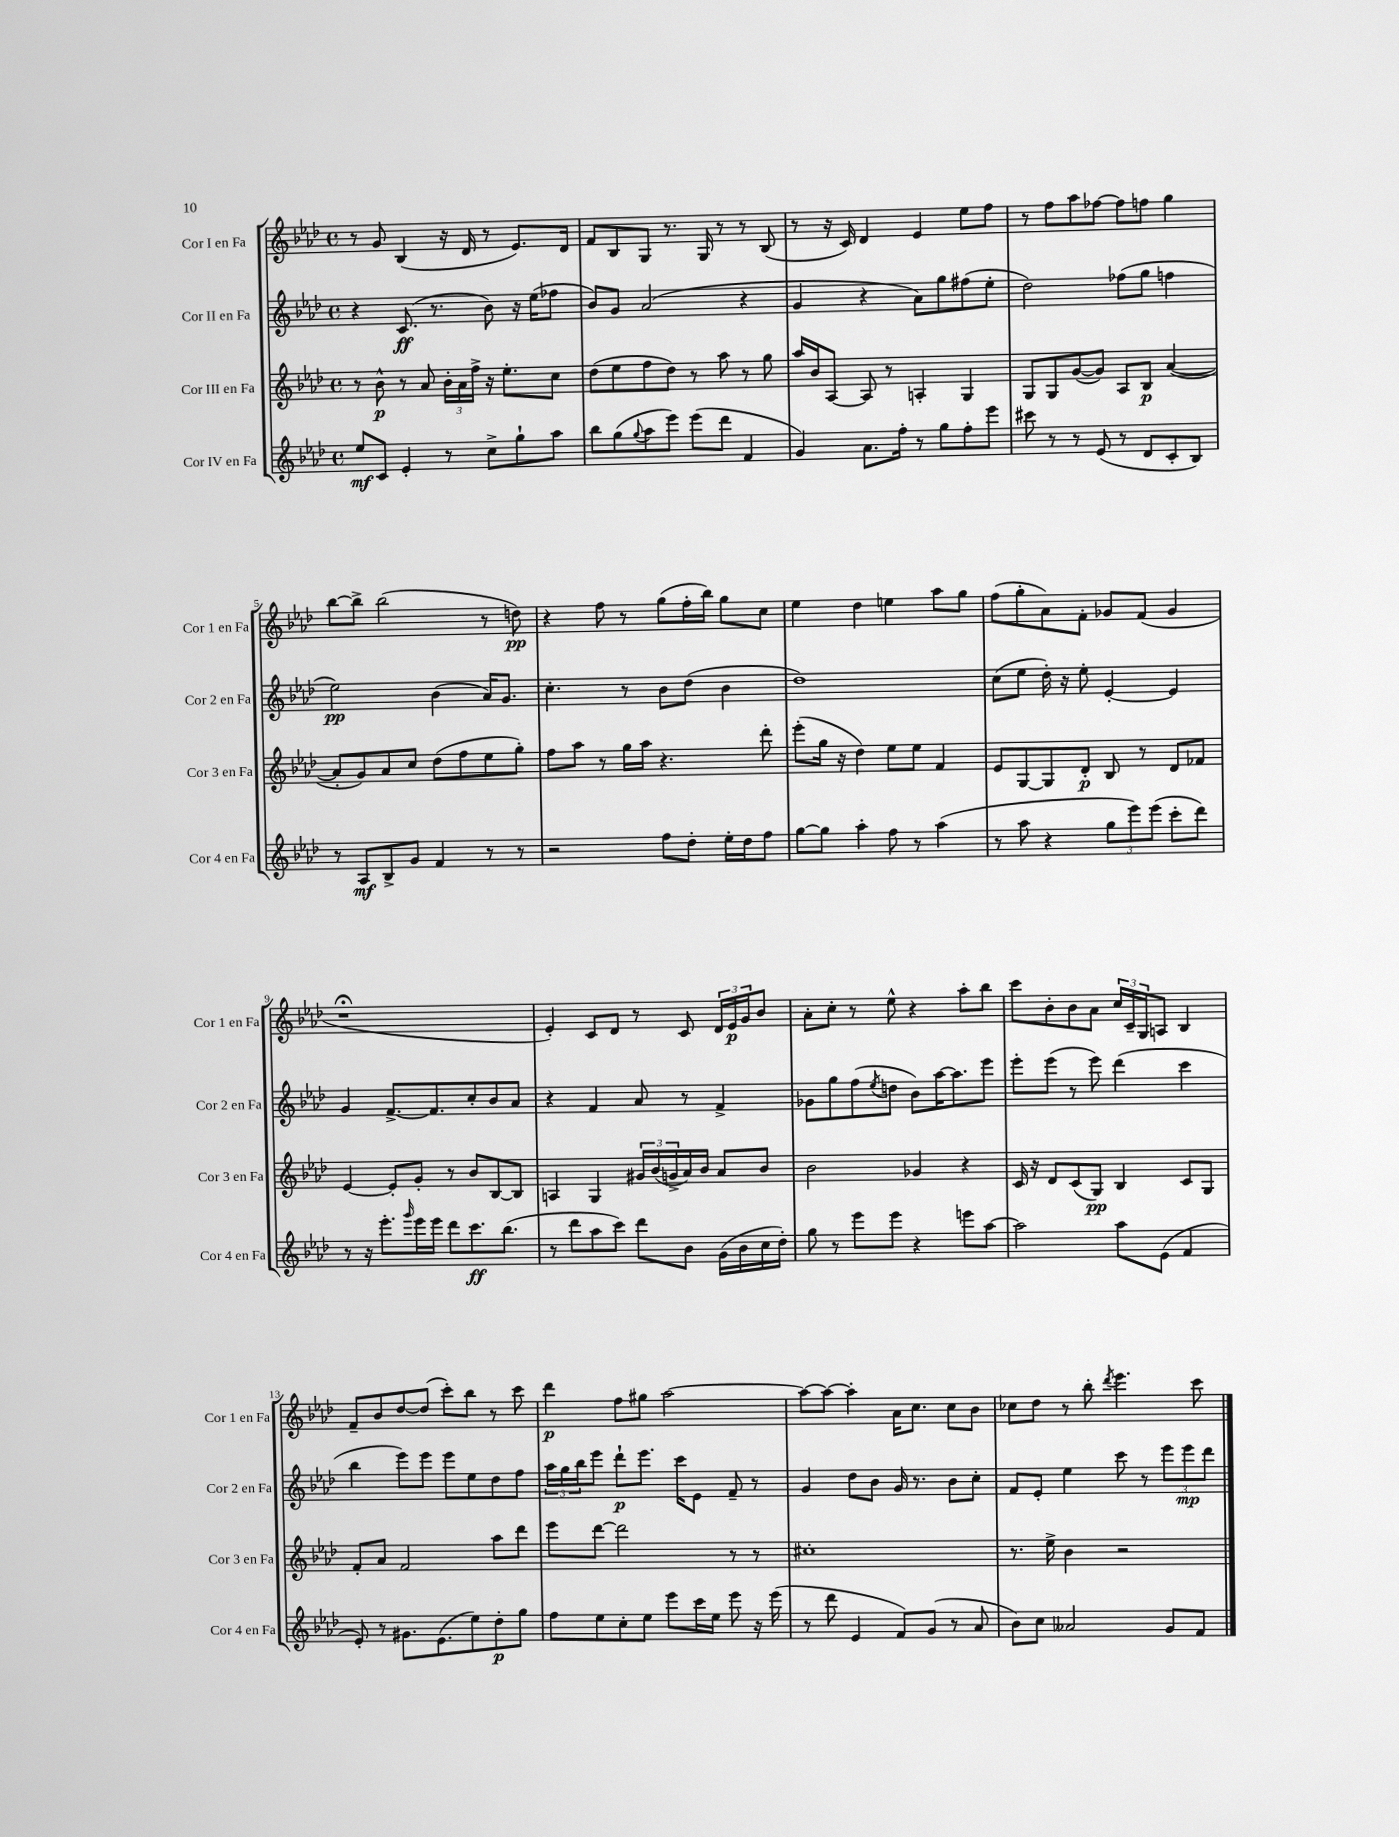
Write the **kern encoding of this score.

**kern	**dynam	**kern	**dynam	**kern	**dynam	**kern	**dynam
*part4	*part4	*part3	*part3	*part2	*part2	*part1	*part1
*staff4	*staff4	*staff3	*staff3	*staff2	*staff2	*staff1	*staff1
*I"Cor IV en Fa	*	*I"Cor III en Fa	*	*I"Cor II en Fa	*	*I"Cor I en Fa	*
*I'Cor 4 en Fa	*	*I'Cor 3 en Fa	*	*I'Cor 2 en Fa	*	*I'Cor 1 en Fa	*
*clefG2	*	*clefG2	*	*clefG2	*	*clefG2	*
*k[b-e-a-d-]	*	*k[b-e-a-d-]	*	*k[b-e-a-d-]	*	*k[b-e-a-d-]	*
*M4/4	*	*M4/4	*	*M4/4	*	*M4/4	*
*met(c)	*	*met(c)	*	*met(c)	*	*met(c)	*
=1	=1	=1	=1	=1	=1	=1	=1
8ee-/L	mf	8r	.	4r	.	8r	.
8c/J	.	8b-^^\	p	.	.	8g/	.
4e-'/	.	8r	.	(8.c/	ff	(4B-/	.
.	.	8a-/	.	.	.	.	.
.	.	.	.	8.r	.	.	.
8r	.	24b-'\LL	.	.	.	16r	.
.	.	24a-\	.	.	.	.	.
.	.	.	.	.	.	16d-/	.
.	.	24ff^\JJ	.	.	.	.	.
8cc^\L	.	16r	.	8b-\)	.	8r	.
.	.	8.ee-'\L	.	.	.	.	.
8gg`\	.	.	.	16r	.	8.e-/L)	.
.	.	.	.	(16ee-\KL	.	.	.
8aa-\J	.	8cc\J	.	8ff-X\J	.	.	.
.	.	.	.	.	.	16d-/Jk	.
=2	=2	=2	=2	=2	=2	=2	=2
8bb-\L	.	(8dd-\L	.	8b-/L)	.	8f/L	.
(8gg\	.	8ee-\	.	8g/J	.	8B-/	.
8qqgg/	.	.	.	.	.	.	.
8aa-\	.	8ff\	.	(2a-/	.	8G/J	.
8eee-\J)	.	8dd-\J)	.	.	.	8.r	.
(8eee-\L	.	8r	.	.	.	.	.
.	.	.	.	.	.	16G/	.
8ddd-\J	.	8aa-\	.	.	.	8r	.
4f/	.	8r	.	4r	.	8r	.
.	.	8gg\	.	.	.	(8B-/	.
=3	=3	=3	=3	=3	=3	=3	=3
4g/)	.	16aa-/LL	.	4g/	.	8r	.
.	.	16b-/J	.	.	.	.	.
.	.	[8A-/J	.	.	.	16r	.
.	.	.	.	.	.	16c/)	.
8.a-\L	.	8A-/]	.	4r	.	4d-/	.
.	.	8r	.	.	.	.	.
16ff'\Jk	.	.	.	.	.	.	.
8r	.	4An'/	.	8a-\L)	.	4e-/	.
8gg\L	.	.	.	8gg\	.	.	.
8ff'\	.	4G/	.	(8ff#X\	.	8ee-\L	.
8eee-\J	.	.	.	8ee-'\J	.	8ff\J	.
=4	=4	=4	=4	=4	=4	=4	=4
8ccc#X\	.	8G/L	.	2dd-\)	.	8r	.
8r	.	8G/	.	.	.	8ff\L	.
8r	.	([8g/	.	.	.	8aa-\	.
(8e-/	.	8g/J])	.	.	.	[8ff-X\J	.
8r	.	8A-/L	.	(8ff-X\L	.	8ff-\L]	.
8d-/L	.	8B-/J	p	8gg\J	.	8ffn\J	.
8c'/	.	([4a-/	.	4ffn\	.	4gg\	.
8B-/J)	.	.	.	.	.	.	.
!!LO:LB:g=z
=5	=5	=5	=5	=5	=5	=5	=5
8r	.	8a-'/L]	.	2ee-\)	pp	[8bb-\L	.
8A-/L	mf	8g/)	.	.	.	8bb-^\J]	.
8B-^/	.	8a-/	.	.	.	(2bb-\	.
8g/J	.	8cc/J	.	.	.	.	.
4f/	.	(8dd-\L	.	(4b-\	.	.	.
.	.	8ff\	.	.	.	.	.
8r	.	8ee-\	.	16a-/KL)	.	8r	.
.	.	.	.	8.g/J	.	.	.
8r	.	8gg'\J)	.	.	.	8ddn\)	pp
=6	=6	=6	=6	=6	=6	=6	=6
2r	.	8ff\L	.	4.cc'\	.	4r	.
.	.	8aa-\J	.	.	.	.	.
.	.	8r	.	.	.	8ff\	.
.	.	16gg\LL	.	8r	.	8r	.
.	.	16aa-\JJ	.	.	.	.	.
8ff\L	.	4.r	.	8b-\L	.	(8gg\L	.
8dd-'\J	.	.	.	(8dd-\J	.	16ff'\L	.
.	.	.	.	.	.	16bb-\JJ)	.
16ee-'\LL	.	.	.	4b-\	.	8gg\L	.
16dd-\J	.	.	.	.	.	.	.
8ff\J	.	8ddd-'\	.	.	.	8cc\J	.
=7	=7	=7	=7	=7	=7	=7	=7
[8gg\L	.	(8eee-'\L	.	1dd-)	.	4ee-\	.
8gg\J]	.	16gg\Jk	.	.	.	.	.
.	.	16r	.	.	.	.	.
4aa-'\	.	4dd-\)	.	.	.	4dd-\	.
8ff\	.	8ee-\L	.	.	.	4een\	.
8r	.	8ee-\J	.	.	.	.	.
(4aa-\	.	4f/	.	.	.	8aa-\L	.
.	.	.	.	.	.	8gg\J	.
=8	=8	=8	=8	=8	=8	=8	=8
8r	.	8e-/L	.	(8cc\L	.	(8ff\L	.
8aa-\	.	[8G/	.	8ee-\J	.	8gg'\	.
4r	.	8G/]	.	16dd-'\)	.	8a-\)	.
.	.	.	.	16r	.	.	.
.	.	8d-'/J	p	8ee-'\	.	8f'\J	.
12gg\L	.	8B-/	.	[4e-'/	.	8g-X/L	.
12eee-\)	.	.	.	.	.	.	.
.	.	8r	.	.	.	(8f/J	.
(12eee-\J	.	.	.	.	.	.	.
8ccc'\L	.	8d-/L	.	4e-/]	.	4g-/	.
8ddd-\J)	.	8f-X/J	.	.	.	.	.
!!LO:LB:g=z
=9	=9	=9	=9	=9	=9	=9	=9
8r	.	[4e-/	.	4g/	.	1r;<	.
16r	.	.	.	.	.	.	.
8.eee-'\L	.	.	.	.	.	.	.
.	.	8e-'/L]	.	[8.f^/L	.	.	.
16qqggg/	.	.	.	.	.	.	.
16eee-\L	.	8g'/J	.	.	.	.	.
16eee-\JJ	.	.	.	8.f/]	.	.	.
8ddd-\L	.	8r	.	.	.	.	.
8.ccc\	ff	8b-/L	.	8cc'/	.	.	.
.	.	[8B-/	.	8b-/	.	.	.
(8.bb-\J	.	.	.	.	.	.	.
.	.	8B-/J]	.	8a-/J	.	.	.
=10	=10	=10	=10	=10	=10	=10	=10
8r	.	4An/	.	4r	.	4e-'/)	.
8ddd-\L	.	.	.	.	.	.	.
8aa-\	.	4G/	.	4f/	.	8c/L	.
8ccc\J)	.	.	.	.	.	8d-/J	.
8ddd-\L	.	24g#X/LL	.	8a-/	.	8r	.
.	.	(24b-/	.	.	.	.	.
.	.	24gn^/	.	.	.	.	.
8b-\J	.	16a-/)	.	8r	.	8c/	.
.	.	16b-/JJ	.	.	.	.	.
(16g\LL	.	8a-/L	.	4f^/	.	24d-/LL	.
.	.	.	.	.	.	24e-/	p
16b-\	.	.	.	.	.	.	.
.	.	.	.	.	.	24g/J	.
16cc\	.	8b-/J	.	.	.	8b-/J	.
16dd-'\JJ)	.	.	.	.	.	.	.
=11	=11	=11	=11	=11	=11	=11	=11
8gg\	.	2b-\	.	8g-X\L	.	8a-'\L	.
8r	.	.	.	8gg\	.	8cc'\J	.
8eee-\L	.	.	.	(8ff\	.	8r	.
.	.	.	.	8qee-/	.	.	.
8eee-\J	.	.	.	8ddn\J	.	8ee-^^\	.
4r	.	4g-X/	.	8b-\L)	.	4r	.
.	.	.	.	[16aa-\K	.	.	.
.	.	.	.	8.aa-\]	.	.	.
8eeen\L	.	4r	.	.	.	8aa-'\L	.
[8aa-\J	.	.	.	8eee-\J	.	8bb-\J	.
=12	=12	=12	=12	=12	=12	=12	=12
2aa-\]	.	16c/	.	8eee-'\L	.	8ccc\L	.
.	.	16r	.	.	.	.	.
.	.	8d-/L	.	(8eee-\J	.	8b-'\	.
.	.	(8c/	.	8r	.	8b-\	.
.	.	8G/J)	pp	8eee-\)	.	8a-\J	.
8aa-\L	.	4B-/	.	(4ddd-\	.	24cc/LL	.
.	.	.	.	.	.	24c~/	.
.	.	.	.	.	.	24G/J	.
(8e-\J	.	.	.	.	.	8An/J	.
4f/	.	8c/L	.	4ccc\	.	4B-/	.
.	.	8G/J	.	.	.	.	.
!!LO:LB:g=z
=13	=13	=13	=13	=13	=13	=13	=13
8e-'/)	.	8f'/L	.	4bb-\	.	8f~/L	.
8r	.	8a-/J	.	.	.	8b-/	.
8.g#X\L	.	2f/	.	8eee-\L)	.	[8dd-/	.
.	.	.	.	8eee-\J	.	(8dd-/J]	.
(8.e-\	.	.	.	.	.	.	.
.	.	.	.	8eee-\L	.	8ccc'\L)	.
8ee-\)	.	.	.	8ee-\	.	8bb-\J	.
8dd-'\	p	8aa-\L	.	8dd-\	.	8r	.
8gg\J	.	8ddd-\J	.	8ff\J	.	8ccc\	.
=14	=14	=14	=14	=14	=14	=14	=14
8ff\L	.	8eee-\L	.	24aa-\LL	.	4ddd-\	p
.	.	.	.	24gg\	.	.	.
.	.	.	.	24bb-\J	.	.	.
8ee-\	.	[8ddd-\J	.	8eee-\J	.	.	.
8cc'\	.	2ddd-\]	.	8ddd-`\L	p	8ff\L	.
8ee-\J	.	.	.	8.eee-\J	.	8gg#X\J	.
8eee-\L	.	.	.	.	.	[2aa-\	.
.	.	.	.	16ccc\KL	.	.	.
16ccc\L	.	.	.	8e-\J	.	.	.
16ee-\JJ	.	.	.	.	.	.	.
8eee-\	.	8r	.	8f~/	.	.	.
16r	.	8r	.	8r	.	.	.
(16eee-\	.	.	.	.	.	.	.
=15	=15	=15	=15	=15	=15	=15	=15
8r	.	1cc#X'	.	4g/	.	8aa-\L_	.
8ddd-\	.	.	.	.	.	8aa-\J_	.
4e-/	.	.	.	8dd-\L	.	4aa-'\]	.
.	.	.	.	8b-\J	.	.	.
8f/L)	.	.	.	16g/	.	16a-\KL	.
.	.	.	.	8.r	.	8.cc\J	.
(8g/J	.	.	.	.	.	.	.
8r	.	.	.	8b-\L	.	8cc\L	.
8a-/	.	.	.	8cc'\J	.	8b-\J	.
=16	=16	=16	=16	=16	=16	=16	=16
8b-\L)	.	8.r	.	8f/L	.	8cc-X\L	.
8cc\J	.	.	.	8e-'/J	.	8dd-\J	.
.	.	16ee-^\	.	.	.	.	.
2a--X/	.	4b-\	.	4ee-\	.	8r	.
.	.	.	.	.	.	8bb-'\	.
.	.	.	.	.	.	8qddd-/	.
.	.	2r	.	8ccc\	.	4.eee-\	.
.	.	.	.	8r	.	.	.
8g/L	.	.	.	12eee-\L	.	.	.
.	.	.	.	12eee-\	mp	.	.
8f/J	.	.	.	.	.	8ccc\	.
.	.	.	.	12ddd-\J	.	.	.
==	==	==	==	==	==	==	==
*-	*-	*-	*-	*-	*-	*-	*-
